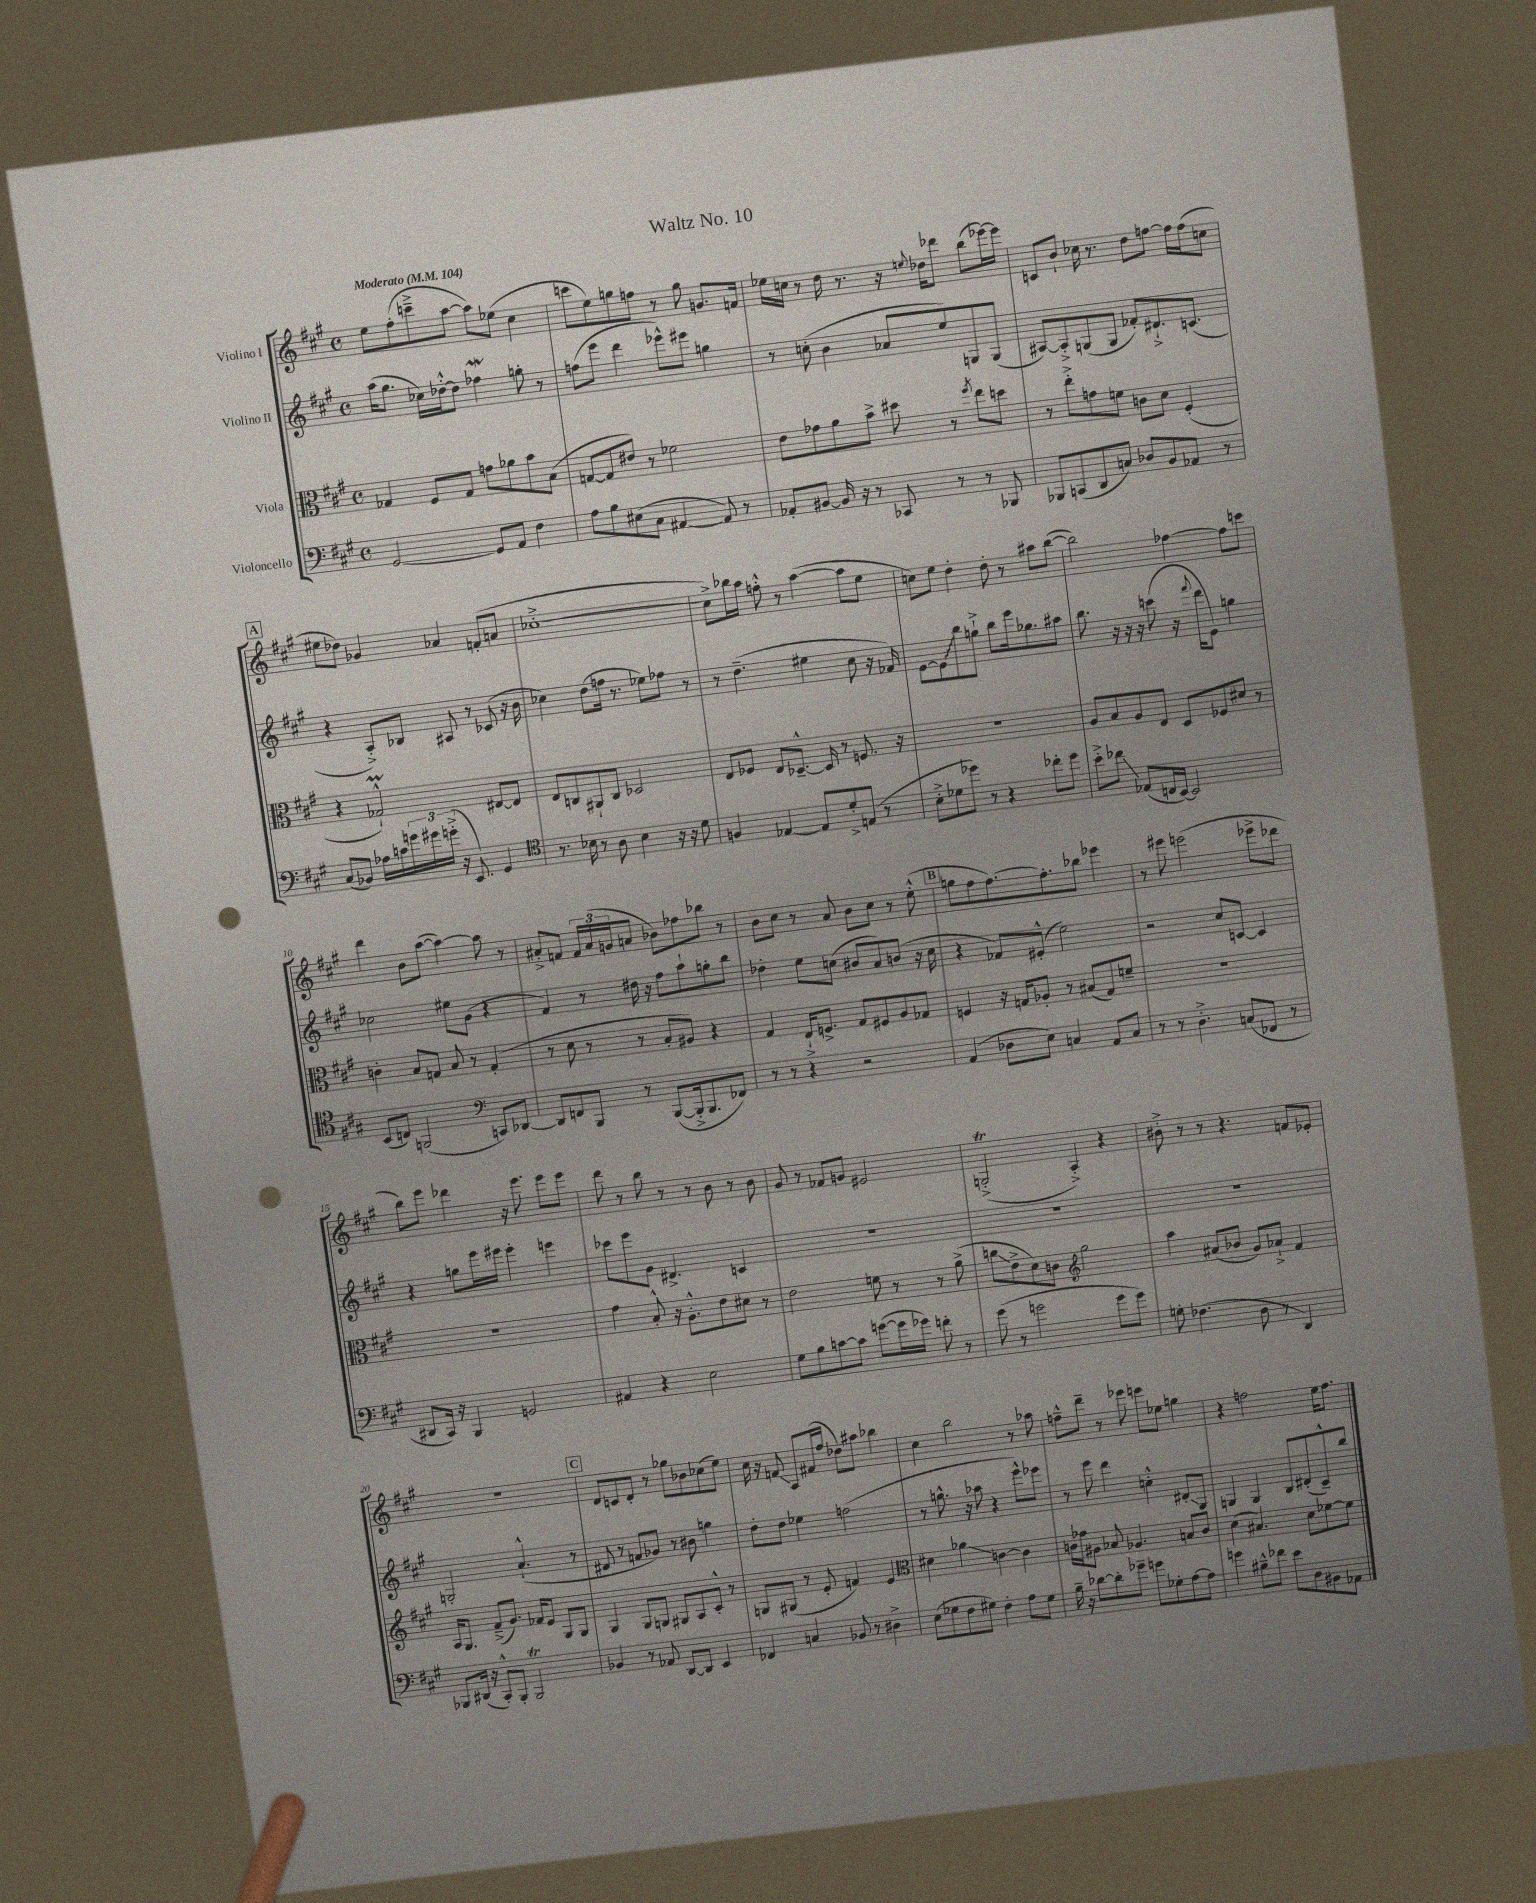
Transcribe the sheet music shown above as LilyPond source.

\header { title = "Waltz No. 10" }
<<
\new StaffGroup <<
\new Staff = "s0" \with { instrumentName = "Violino I" } {
    \clef treble \key a \major \defaultTimeSignature \time 4/4 \tempo "Moderato" 4 = 104
    e''8 fis''8-.( c'''8---> a''8~ a''8) ees''8( cis''4 |
    c'''8 e''8) g''8 f''8 r8 g''8 g'8. f'16 |
    ees''16 c''16 r8 d''16 r8. r16 \appoggiatura { e''8 } des''16 des'''8 b''8( ees'''16~) ees'''16 |
    c'8 b'8-! ces''16 r8. d''8 f''8~ f''16 f''16( c''8 |
    \mark \markup { \box "A" } eis''8 des''8) ges'4 aes'4 f'8-.( a'8 |
    ces''1~-.-> |
    ces''8->) bes''16 a''16 f''8-.-^ r8 a''4~( a''8 e''8 |
    c''8) e''8 d''4-. d''8-. r8 ais''8 b''8~( |
    b''2) fes''4~ fes''8 c'''8 |
    d'''4 b'8 a''8~( a''4~) a''8 r8 |
    ais'8-.-> f'8 \tuplet 3/2 { f'16 ais'16( g'16 } a'8 bes'8) fes''8 bes''8 r8 |
    b'8 cis''8 r8 a'8 b'8 cis''8 r8 e''8-.-^( |
    \mark \markup { \box "B" } g''8 fis''8 fis''8.~) fis''8.-. bes''8 ees'''4 |
    r8 eis'''8 e'''2( ees'''8-> des'''8 |
    b''8) e'''8 des'''4 r16 e'''8. e'''8 e'''8 |
    d'''8 r8 b''8 r8 r8 b'8 r8 b'8 |
    gis'8 r8 fes'8 g'8 eis'2 |
    g2-.->\trill( a4-.->) r4 |
    bis'8-.-> r8 r8 r4. f'8 ees'8-. |
    R1 |
    \mark \markup { \box "C" } d'8 c'8 d'8-. r8 ges''8 bes'8 ces''8( e''8) |
    cis''16 r16 f'8\glissando a8 fis'16( fis''16 des''8) ais''8 bes''4 |
    cis''4 b''2 r8 aes''8 |
    f''8---^ d'''8-- r8 ees'''8 e'''8 ees''8 g''4 |
    r4 f''2 e''16 f''8. \bar "|." |
}
\new Staff = "s1" \with { instrumentName = "Violino II" } {
    \clef treble \key a \major \defaultTimeSignature \time 4/4
    a''16( gis''8. ces''16) des''16~-.-^ des''8 fes''4\mordent g''8-. r8 |
    f''8( e'''8 d'''4 ees'''8-^) eis'''8 g''4 |
    r8 c''8-.( b'4 aes'8 e''8) g8 g8( |
    ais8~) ais8-.-> g8( g8 fes'8-.) dis'8.-!-> c'8.( |
    \mark \markup { \box "A" } r4 a8-.->) bes8 ais8 r8 ces'8( r16 b'16 |
    ces''4) d''8( f''16 r8. ees''8) fes''8 r8 |
    r8 d''4.--( eis''4 cis''8 r16 fes'16) |
    e'8~ \once \override Glissando.style = #'zigzag e'8\glissando b''8 g''8-!-> b''8 e'''16 ges''8. ais''8 |
    b''8. r16 r16 r16 c'''8( r16 \appoggiatura { fis'''8 } d'''16 e'8) g''4 |
    ces''2 eis''8 gis'8( r4 |
    fis'4) r8 dis''16 r16 fis''8 a''8-! g''8-. b''8 |
    des''4-. e''8 c''8( bis'8 a'8) b'8( r16 c''16 |
    \mark \markup { \box "B" } r4 fes'8) eis'8-.-^( e''2) |
    r2 cis''8 c'8~ c'4 |
    r4 g''8 e'''16 eis'''16 eis'''4-. e'''4 |
    ces'''8 e'''8 gis'8 dis'4.-> c'4 |
    R1 |
    R1 |
    R1 |
    g2-. a'4.-!-^( r8 |
    \mark \markup { \box "C" } dis'8 r8 f'8 ges'8) r8 bis'8 g''4 |
    d''8-. d''8 ees''4 f''2( |
    r8 g''8.-^ r16 aes''8 r4 e'''8-^) ees'''8 |
    r8 e'''8 d'''4 c''4-.-^ dis'8-.\glissando gis8 |
    g4 g4 b8 dis'8-.( cis'8---^) b''8 \bar "|." |
}
\new Staff = "s2" \with { instrumentName = "Viola" } {
    \clef alto \key a \major \defaultTimeSignature \time 4/4
    ges4 fis8 ges8 g'8 aes'8 b'8 b8( |
    g8~ g8 eis'8) r8 fes'2 |
    e'8 ges'8 a'8 b'8-> dis''8 r8 \acciaccatura { fis''8 } e''8 d''8 |
    r8 e''8-.-> g'8 f'8 c'8 d'8 fis4-.( |
    \mark \markup { \box "A" } r4 ges2-!-^\prall) eis8~ eis8 |
    e8 c8 ais,8-! c8 des2 |
    e8 fes8 e8 des8.~---^ des16 r8 f8. r16 |
    R1 |
    a8 b8 a8 e8 d8 fes8 dis'8 r8 |
    c'4-. b8 g8 b8 r8 g4-.( |
    r8 d'8 r8 r8 b8-. ais8) r4 |
    gis4 e16-!-> f8.-> gis8 fis8 a8 ges8 |
    \mark \markup { \box "B" } f4 r16 g16 aes8-. r8 bis8( g8) f'8-- |
    R1 |
    R1 |
    gis'4 b8-.-^ r16 a8.-.-^ e'8 dis'8 r8 |
    e'2 f'8 r8 r8 a'8->( |
    c''8\glissando e'8-> d'8) c'8 \clef treble gis''2 |
    a''4 ais'8( bes'8 gis'8) aes'8-!-> fis'4 |
    a16 gis8. fis'8--->( gis'8.) fes'16 e'8 gis8 gis8 |
    \mark \markup { \box "C" } gis4 gis8 g8 gis8 a8 cis'8-.-^ r8 |
    g8 gis8( r8 e'8-. f'4) e'4 |
    \clef alto dis'4 aes'4\glissando c'4~ c'4 |
    c'16 ges'16 ais8 bes8 aes4. b8 c'8 |
    d'4( bis4.) d'8 fes'8~ fes'8 \bar "|." |
}
\new Staff = "s3" \with { instrumentName = "Violoncello" } {
    \clef bass \key a \major \defaultTimeSignature \time 4/4
    gis,2~ gis,8 a,8 fis4 |
    a8 b8 eis8( cis8 ais,4~ ais,8) r8 |
    aes,8-. bis,8~ bis,16 r16 r8 ces,8 r8 r8 bes,,8 |
    bes,,8 c,8( d,8 c8) des8 b,8 aes,8 r8 |
    \mark \markup { \box "A" } cis8( bes,8) aes16 c'16 \tuplet 3/2 { g'16 gis'16 g'16-.->( } r16 e,8.) gis,4 |
    \clef tenor r8. bes16 r8 a8 bes4 r16 r16 d'8 |
    f4 ees4~ ees8 d'8-.-> e8( r8 |
    b8-.-> des'8 des''8) r8 r4 ces''8-. des''8 |
    b'8-.-> ces''8\glissando ees8( c16 b,16~) b,2 |
    b,8( c8) f,2( \clef bass c,8) des,8~ |
    des,8 f,8 b,,8 r8 b,,8~( b,,16-.-> b,,8. fes,8) |
    r8 r8 r4 r2 |
    \mark \markup { \box "B" } a,4( des8 e8) c4 a,8 c8 |
    r8 r8 d4.-.-> c8( fes,8 r8 |
    dis,8 cis,16) r16 b,,4 g,2 |
    ais,4 r4 e2 |
    gis8 b8 c'8~ c'8 g'8~( g'16 ges'16) f'8-. r8 |
    gis'8( r8 g'2 g'8 g'8) |
    g8-. fes4.( d8 r8 d,4) |
    bes,,8 dis,16( r16 cis,8-.-^) bes,,8-. bes,,2\trill |
    \mark \markup { \box "C" } bes,4 r8 aes,8 d,8~ d,8 e,4 |
    fes,4 c4 bes,8 r8 dis4-> |
    e8( ges8 fis8 gis8) fis4-. a8 gis8 |
    b16-- r16 des'8~ des'8-. ges'8-- g'8 ges8-. a8~ a8 |
    g'4 bis8---^ fes'8 e'8 d8 bis,8 aes,8 \bar "|." |
}
>>
>>
